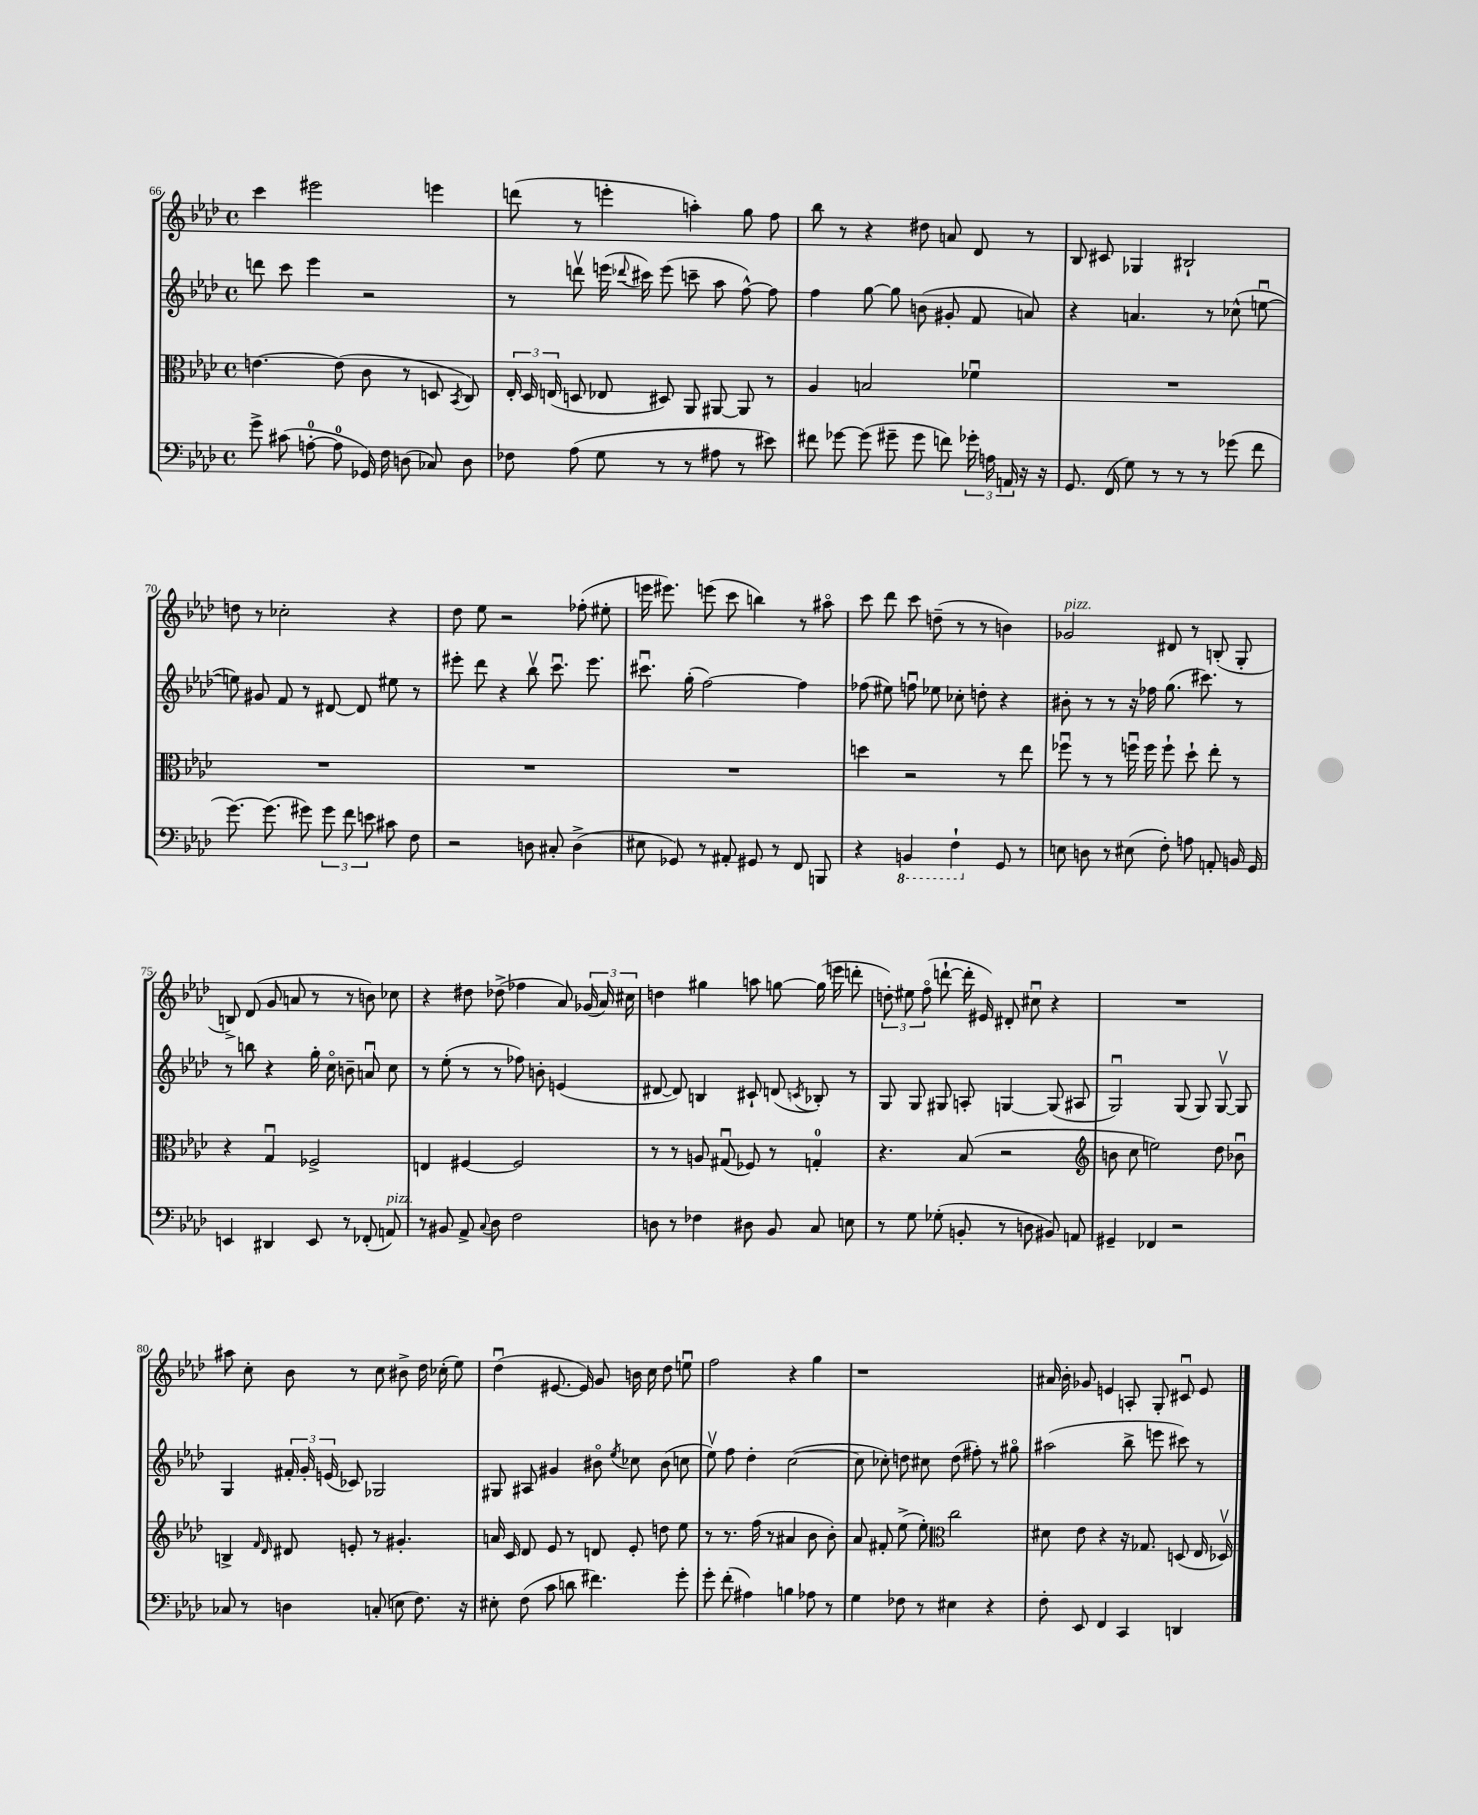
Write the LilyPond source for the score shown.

<<
\new StaffGroup <<
\new Staff = "s0" {
    \clef treble \key aes \major \defaultTimeSignature \time 4/4
    \autoBeamOff c'''4 eis'''2 e'''4 |
    d'''8( r8 e'''4-. a''4-.) g''8 f''8 |
    bes''8 r8 r4 dis''8 a'8 des'8 r8 |
    bes8 cis'8 ges4 bis2-! |
    d''8 r8 ces''2-. r4 |
    des''8 ees''8 r2 fes''8-.( eis''8-. |
    e'''16 eis'''8.) e'''8( c'''8 b''4) r8 ais''8\flageolet |
    c'''8 des'''8 c'''8 d''8--( r8 r8 b'4) |
    ges'2^\markup { \italic "pizz." } dis'8 r8 b8-.( g8-. |
    b8->) des'8( g'8 a'8 r8 r8 b'8) ces''8 |
    r4 dis''8 des''8->( fes''4 aes'8) \tuplet 3/2 { ges'16( aes'16) cis''16 } |
    d''4 gis''4 a''8 g''8~ g''16( e'''16 d'''8-. |
    \tuplet 3/2 { d''8-.) eis''8 f''8\flageolet( } d'''8~-! d'''16-. eis'16) dis'8-. cis''8\downbow r4 |
    R1 |
    ais''8 c''8-. bes'8 r8 c''8 bis'8-> des''16 ces''16-.( ees''8) |
    des''4\downbow( eis'8.~ eis'16) g'8 b'16 c''16 des''8 e''8\downbow |
    f''2 r4 g''4 |
    r1 |
    ais'16 bes'16-. ges'8 e'4 a8-. g8-. cis'8\downbow e'8 \bar "|." |
}
\new Staff = "s1" {
    \clef treble \key aes \major \defaultTimeSignature \time 4/4
    \autoBeamOff d'''8 c'''8 ees'''4 r2 |
    r8 d'''8\upbow e'''16( \appoggiatura { des'''8 } cis'''16) e'''8( c'''8-- aes''8 f''8~-^) f''8 |
    f''4 g''8~ g''8 b'8( gis'8-. f'8 a'8) |
    r4 a'4. r8 ces''8-^( e''8~\downbow |
    e''8) gis'8 f'8 r8 dis'8~ dis'8 eis''8 r8 |
    eis'''8-. des'''8 r4 bes''8\upbow c'''8.\downbow eis'''8. |
    cis'''8.\downbow g''16-.( f''2~) f''4 |
    fes''8( eis''8) f''8\downbow ees''8 ces''8-. d''8-. r4 |
    bis'8-. r8 r8 r16 fes''16 g''8.( cis'''8.) r8 |
    r8 b''8 r4 g''16-. c''16\flageolet b'8-- a'8\downbow c''8 |
    r8 ees''8-.( r8 r8 fes''8) b'8-. e'4( |
    dis'8~ dis'8) b4 cis'8-! d'8( \acciaccatura { c'8 } bes8-.) r8 |
    g8 g8 gis8 a8-. g4~ g8( ais8 |
    g2\downbow) g8( g8) g8~\upbow g8 |
    g4 \tuplet 3/2 { fis'16-. g'16-. e'16( } ces'8) ges2 |
    gis8 ais8 gis'4 bis'8\flageolet \acciaccatura { ees''8 } ces''8 bis'8( c''8 |
    ees''8\upbow) f''8 des''4-. c''2~( |
    c''8 ces''8-.) d''8 cis''8 d''8( fis''8-.) r8 gis''8\flageolet |
    ais''2( bes''8-> e'''8 cis'''8) r8 \bar "|." |
}
\new Staff = "s2" {
    \clef alto \key aes \major \defaultTimeSignature \time 4/4
    \autoBeamOff e'4.~ e'8( c'8 r8 d8 \acciaccatura { bes,8 } c8) |
    \tuplet 3/2 { ees16-. des16 e16( } d8 ees8 dis8) aes,8 ais,8~ ais,8 r8 |
    aes4 b2 fes'4\downbow |
    R1 |
    R1 |
    R1 |
    R1 |
    d''4 r2 r8 ees''8 |
    fes''8\downbow r8 r8 f''16\downbow f''16 f''8-! des''8-! ees''8-. r8 |
    r4 g4\downbow fes2-> |
    e4 fis4~ fis2 |
    r8 r8 a8 gis8\downbow( fes8) r8 g4-0-. |
    r4. bes8( r2 |
    \clef treble b'8 c''8 e''2) des''8 bes'8\downbow |
    b4-> \grace { f'16 des'16 } dis'8 e'8-. r8 gis'4.-. |
    a'16 c'16 des'8 ees'8 r8 d'8 ees'8-. d''8 ees''8 |
    r8 r8. f''16( r8 ais'4 bes'8 bes'8-.) |
    aes'8 fis'8-. ees''8->( ees''8-.) \clef alto c''2 |
    dis'8 ees'8 r4 r16 ges8. d8( ees16 des16\upbow) \bar "|." |
}
\new Staff = "s3" {
    \clef bass \key aes \major \defaultTimeSignature \time 4/4
    \autoBeamOff g'8-> cis'8( a8-0~-. a8-0 ges,16) f16 d8( ces8) d8 |
    fes8 aes8( g8 r8 r8 ais8 r8 eis'8) |
    fis'8 ges'8~ ges'8( gis'8-- gis'8 f'8) \tuplet 3/2 { ges'16-. a16 a,16 } r16 r16 |
    g,8. f,16( g8) r8 r8 r8 ges'8( f'8 |
    g'8.~) g'8.( gis'8) \tuplet 3/2 { gis'8 f'8 e'8 } cis'8 f8 |
    r2 d8 cis8-. d4->( |
    eis8 ges,8) r8 ais,8-. gis,8 r8 f,8 b,,8 |
    r4 \ottava #-1 b,,4 f,4-! \ottava #0 g,8 r8 |
    e8 d8 r8 eis8( f8-.) a8 a,8-. b,16 g,16 |
    e,4 dis,4 e,8 r8 fes,8-.( a,8^\markup { \italic "pizz." }) |
    r8 bis,8 aes,8-> \appoggiatura { c8 } des8 f2 |
    d8 r8 fes4 dis8 bes,8 c8 e8 |
    r8 g8 ges8-.( b,8-. r8 d8 bis,8) a,8 |
    gis,4-- fes,4 r2 |
    ces8 r8 d4 c8-.( e8 f8.) r16 |
    eis8-. f8( c'8 d'8 fis'4.) g'8-. |
    g'8-. f'8-.( ais4) b4 aes8 r8 |
    g4 fes8 r8 eis4 r4 |
    f8-. ees,8 f,4 c,4 d,4 \bar "|." |
}
>>
>>
\layout { \context { \Score currentBarNumber = #66 } }
